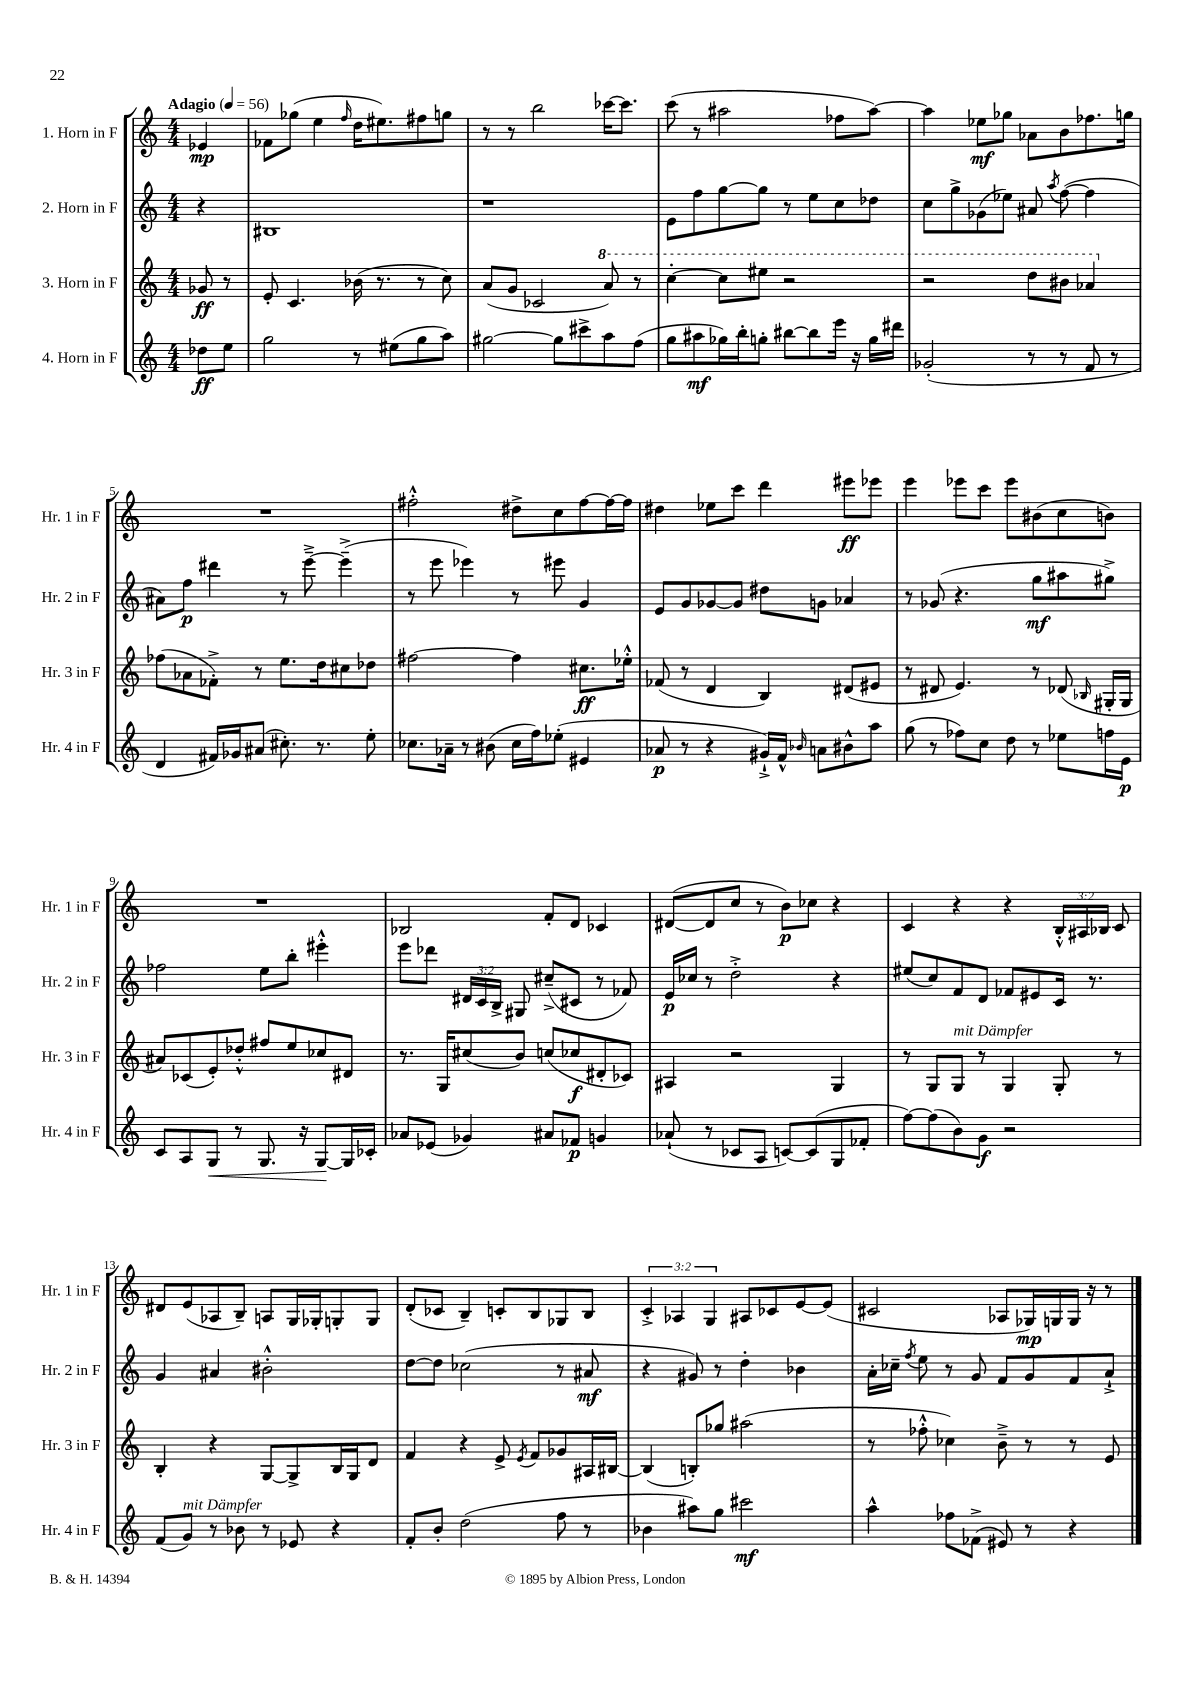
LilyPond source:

<<
\new StaffGroup <<
\new Staff = "s0" \with { instrumentName = "1. Horn in F" shortInstrumentName = "Hr. 1 in F" } {
    \clef treble \key c \major \numericTimeSignature \time 4/4 \override Staff.TupletNumber.text = #tuplet-number::calc-fraction-text \partial 4 \tempo "Adagio" 4 = 56
    \autoBeamOff ees'4\mp |
    fes'8[ ges''8]( e''4 \grace { f''16 } d''16[ eis''8.) fis''8 g''8] |
    r8 r8 b''2 ces'''16[~ ces'''8.] |
    c'''8( r8 ais''2 fes''8[ ais''8]~) |
    ais''4 ees''8[\mf ges''8] aes'8[ b'8 fes''8. g''16] |
    R1 |
    fis''2-.-^ dis''8[-> c''8 fis''8~ fis''16~ fis''16] |
    dis''4 ees''8[ c'''8] d'''4 eis'''8[\ff ees'''8] |
    e'''4 ees'''8[ c'''8] ees'''8[ bis'8( c''8 b'8]) |
    R1 |
    bes2 f'8[-. d'8] ces'4 |
    dis'8[~( dis'8 c''8] r8 b'8[\p) ces''8] r4 |
    c'4 r4 r4 \tuplet 3/2 { b16[-.-^ ais16 bes16] } c'8 |
    dis'8[ e'8( aes8 b8]--) a8[ g16 ges16-. g8-. g8] |
    d'8[-.( ces'8] b4--) c'8[-. b8 ges8 b8] |
    \tuplet 3/2 { c'4-.-> aes4 g4 } ais8[ ces'8 e'8~ e'8]( |
    cis'2 aes8[ ges16\mp) g16 g16] r16 r8 \bar "|." |
}
\new Staff = "s1" \with { instrumentName = "2. Horn in F" shortInstrumentName = "Hr. 2 in F" } {
    \clef treble \key c \major \numericTimeSignature \time 4/4 \override Staff.TupletNumber.text = #tuplet-number::calc-fraction-text \partial 4
    \autoBeamOff r4 |
    bis1 |
    r1 |
    e'8[ f''8 g''8~ g''8] r8 e''8[ c''8 des''8] |
    c''8[ g''8-> ges'8( ees''8]) ais'8 \acciaccatura { a''8 } f''8~( f''4 |
    ais'8[) f''8]\p dis'''4 r8 e'''8~---> e'''4--->( |
    r8 e'''8 ees'''4) r8 eis'''8 g'4 |
    e'8[ g'8 ges'8~ ges'8] dis''8[ g'8] aes'4 |
    r8 ges'8( r4. g''8[\mf ais''8 gis''8]->) |
    fes''2 e''8[ b''8]-. eis'''4-.-^ |
    e'''8[ des'''8] \tuplet 3/2 { dis'16[ c'16 b16]-> } gis8 cis''8[--->( cis'8] r8 fes'8) |
    e'16[\p ces''16] r8 d''2-.-> r4 |
    eis''8[( c''8) f'8 d'8] fes'8[ eis'8 c'16] r8. |
    g'4 ais'4 bis'2-.-^ |
    d''8[~ d''8] ces''2( r8 ais'8\mf |
    r4 gis'8) r8 d''4-. bes'4 |
    a'16[-. ces''16]-- \acciaccatura { f''8 } e''8 r8 g'8 f'8[ g'8 f'8 a'8]-!-> \bar "|." |
}
\new Staff = "s2" \with { instrumentName = "3. Horn in F" shortInstrumentName = "Hr. 3 in F" } {
    \clef treble \key c \major \numericTimeSignature \time 4/4 \partial 4
    \autoBeamOff ges'8\ff r8 |
    e'8-. c'4. bes'16( r8. r8 c''8) |
    a'8[( g'8] ces'2 \ottava #1 a''8) r8 |
    c'''4~-. c'''8[ eis'''8] r2 |
    r2 d'''8[ bis''8] aes''4 \ottava #0 |
    fes''8[( aes'8 fes'8]-.->) r8 e''8.[ d''16 cis''8 des''8] |
    fis''2~ fis''4 cis''8.[\ff ees''16]-.-^ |
    fes'8( r8 d'4 b4) dis'8[( eis'8] |
    r8 dis'8 e'4.) r8 des'8( \grace { bes16 } gis16[-. gis16] |
    ais'8[) ces'8( e'8-.) des''8]-.-^ fis''8[ e''8 ces''8 dis'8] |
    r8. g16[ cis''8( b'8]) c''8[( ces''8\f dis'8-. ces'8]) |
    ais4 r2 g4 |
    r8 g8[ g8]^\markup { \italic "mit Dämpfer" } r8 g4 g8-. r8 |
    b4-. r4 g8[~ g8-> b16 g16 d'8] |
    f'4 r4 e'8-> \acciaccatura { e'8 } f'8[ ges'8 ais16 bis16]~ |
    bis4( b8[-.) ges''8] ais''2( |
    r8 fes''8-.-^ ces''4) b'8---> r8 r8 e'8 \bar "|." |
}
\new Staff = "s3" \with { instrumentName = "4. Horn in F" shortInstrumentName = "Hr. 4 in F" } {
    \clef treble \key c \major \numericTimeSignature \time 4/4 \partial 4
    \autoBeamOff des''8[\ff e''8] |
    g''2 r8 eis''8[( g''8 a''8]) |
    gis''2~ gis''8[ cis'''8-> a''8 f''8]( |
    g''8[ ais''8\mf ges''16) b''16-. g''8]-. bis''8[~ bis''8 e'''16] r16 g''16[ dis'''16] |
    ges'2-.( r8 r8 f'8 r8 |
    d'4 fis'16[) ges'16 ais'8]( cis''8.-.) r8. e''8-. |
    ces''8.[ aes'16]-- r8 bis'8( ces''16[ f''16) ees''8]-.( eis'4 |
    aes'8\p r8 r4 gis'16[-!->) f'16]-^ \grace { bes'16 } a'8[ bis'8-^ a''8] |
    g''8( r8 fes''8[) c''8] d''8 r8 ees''8[ f''16 e'16]\p |
    c'8[ a8 g8]\< r8 g8. r16 g8[~\! g16 ces'16]-. |
    aes'8[ ees'8]( ges'4) ais'8[ fes'8]\p g'4 |
    aes'8-!( r8 ces'8[ a8] c'8[~) c'8( g8 fes'8]-. |
    f''8[~) f''8( b'8) g'8]\f r2 |
    f'8[( g'8]^\markup { \italic "mit Dämpfer" }) r8 bes'8 r8 ees'8 r4 |
    f'8[-. b'8]-. d''2( f''8 r8 |
    bes'4 ais''8[) g''8] cis'''2\mf |
    a''4-^ fes''8[ fes'8]->( eis'8) r8 r4 \bar "|." |
}
>>
>>
